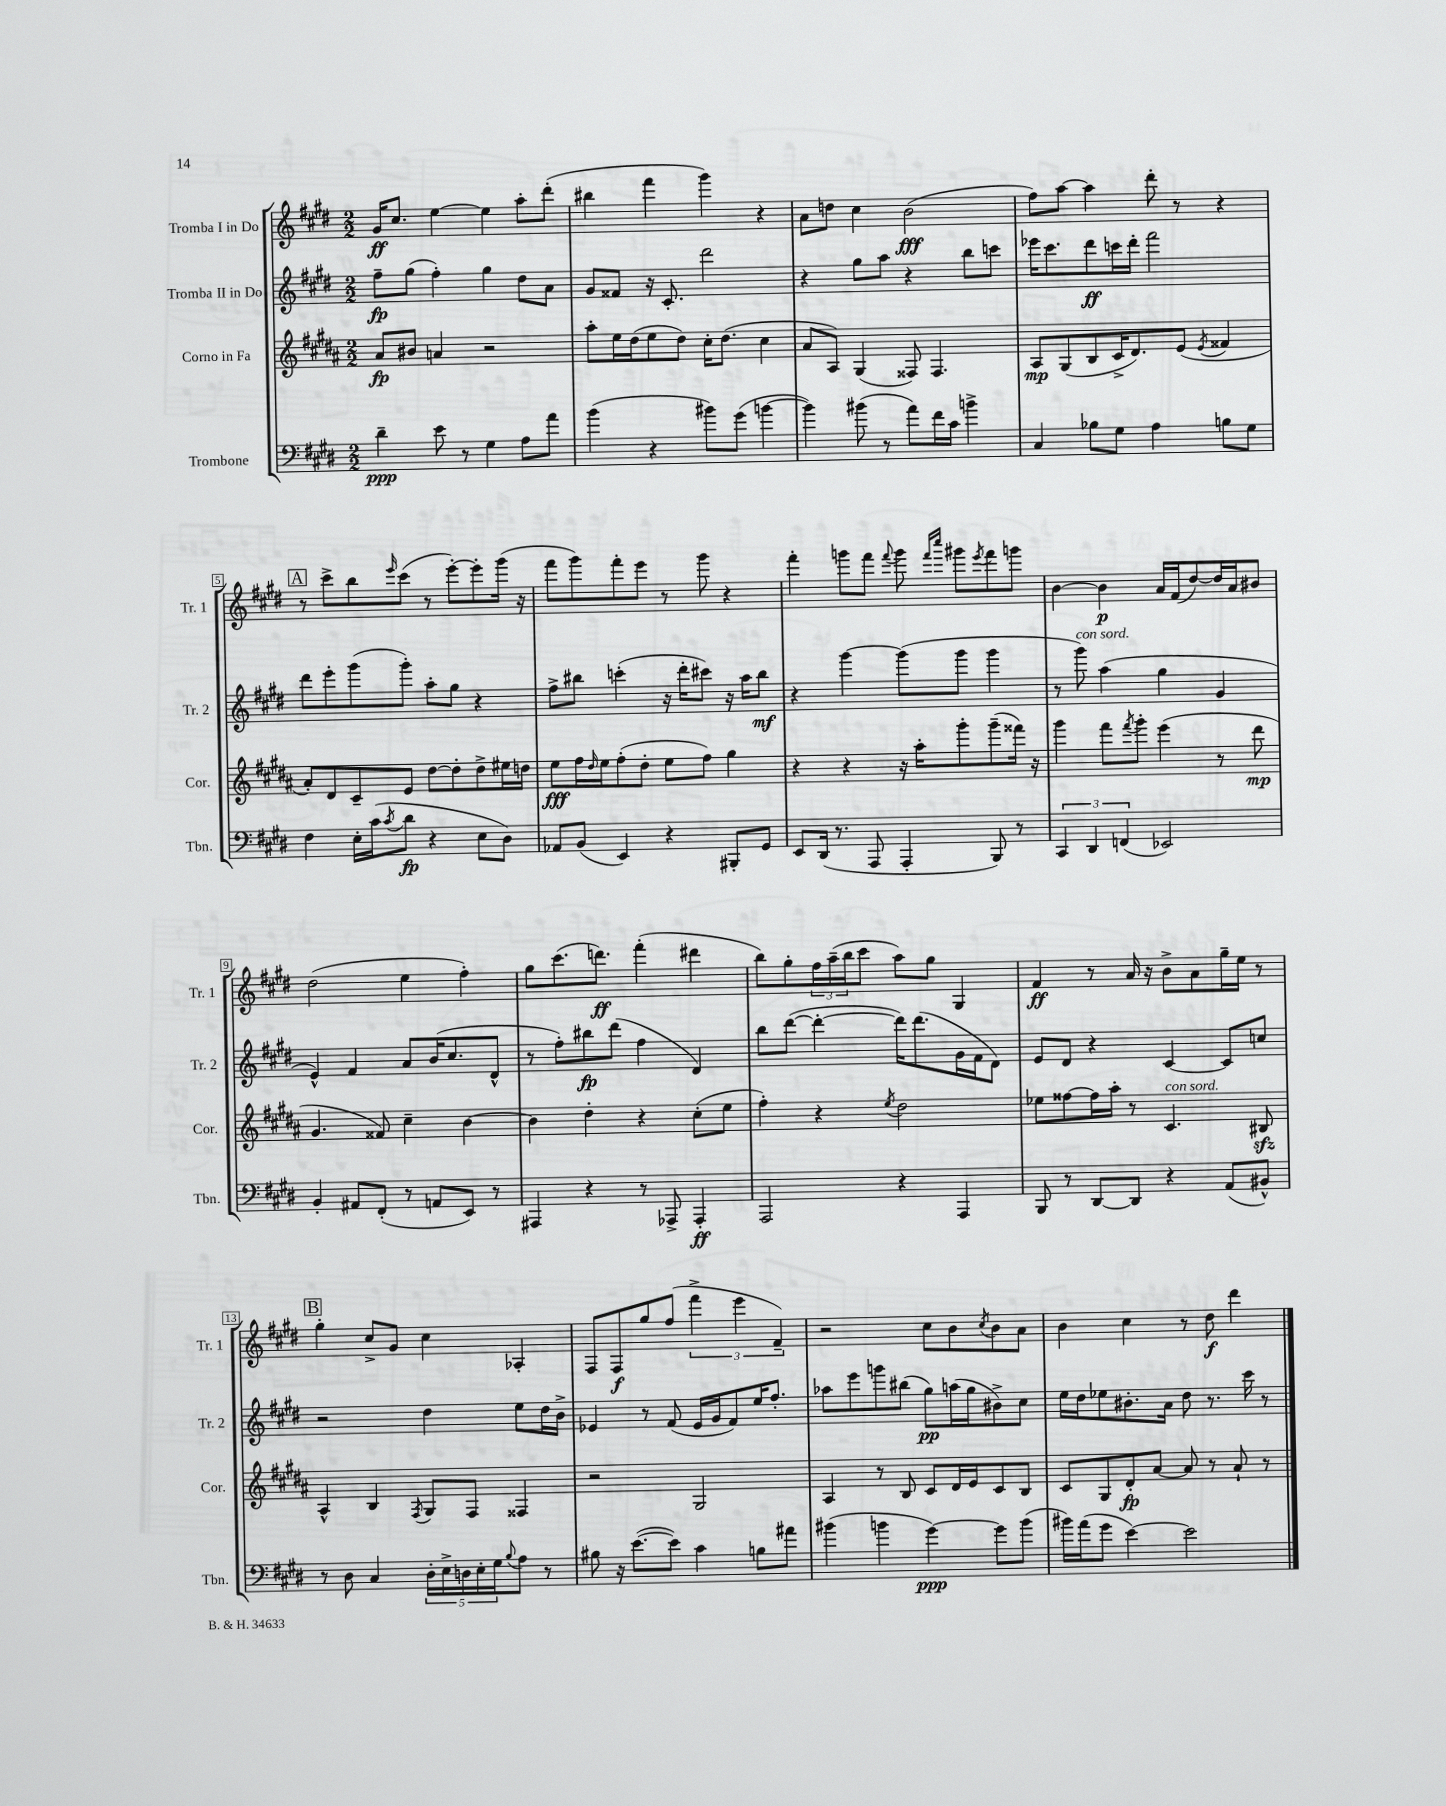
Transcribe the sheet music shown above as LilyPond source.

<<
\new StaffGroup <<
\new Staff = "s0" \with { instrumentName = "Tromba I in Do" shortInstrumentName = "Tr. 1" } {
    \clef treble \key e \major \numericTimeSignature \time 2/2
    gis'16\ff cis''8. e''4~ e''4 a''8-. dis'''8-.( |
    bis''4 fis'''4 gis'''4) r4 |
    a'8 d''8 cis''4 b'2\fff( |
    fis''8) a''8~ a''4 dis'''8-. r8 r4 |
    \mark \markup { \box "A" } r8 cis'''8-> b''8 \grace { e'''16 } cis'''8( r8 e'''8~-.) e'''8-. gis'''16( r16 |
    fis'''8 gis'''8) fis'''8-. e'''8 r8 gis'''8 r4 |
    fis'''4-. g'''8 fis'''8 \appoggiatura { fis'''8 } g'''8 \grace { fis'''16 cis''''16 } gis'''8 \acciaccatura { e'''8 } fis'''8 g'''8 |
    b'4~ b'4\p a'16 fis'16( dis''8~) dis''16 a'16 bis'8 |
    dis''2( e''4 fis''4-.) |
    gis''8 cis'''8.( d'''8.\ff) fis'''4-.( dis'''4 |
    b''8) gis''8-. \tuplet 3/2 { fis''16 a''16--( b''16 } cis'''8 a''8) gis''8 gis4 |
    fis'4\ff r8 a'16 r16 b'8-> a'8 gis''16-- e''16 r8 |
    \mark \markup { \box "B" } gis''4-. cis''8-> gis'8 cis''4 aes4-. |
    fis8 fis8\f gis''8 fis''8( \tuplet 3/2 { fis'''4-> e'''4 fis'4--) } |
    r2 cis''8 b'8 \acciaccatura { cis''8 } b'8 a'8 |
    b'4 cis''4 r8 dis''8\f dis'''4 \bar "|." |
}
\new Staff = "s1" \with { instrumentName = "Tromba II in Do" shortInstrumentName = "Tr. 2" } {
    \clef treble \key e \major \numericTimeSignature \time 2/2
    fis''8--\fp gis''8( fis''4-.) gis''4 dis''8 a'8 |
    gis'8 fisis'8 r16 cis'8.-. dis'''2 |
    r4 gis''8 a''8 r4 b''8 c'''8 |
    ees'''16 cis'''8. dis'''8\ff c'''16 dis'''16-. fis'''2 |
    \mark \markup { \box "A" } dis'''8 e'''8-. gis'''8( gis'''8-.) a''8-. gis''8 r4 |
    fis''8-> bis''8 c'''4-.( r16 dis'''16-. cis'''8) r16 a''16 bis''8\mf |
    r4 gis'''4~ gis'''8( gis'''8 gis'''4 |
    r8 gis'''8^\markup { \italic "con sord." }) a''4( gis''4 gis'4 |
    e'4-^) fis'4 a'8 b'16( cis''8. dis'8-^ |
    r8 fis''8-.) bis''8\fp dis'''8( fis''4 dis'4) |
    b''8 dis'''8~( dis'''4~-. dis'''16) dis'''8.( gis'16 fis'16 dis'8) |
    e'8 dis'8 r4 cis'4~ cis'8 c''8 |
    \mark \markup { \box "B" } r2 dis''4 e''8 dis''16 b'16-> |
    ees'4 r8 fis'8( ees'16 gis'16 fis'8) e''16 fis''8.-. |
    aes''8 e'''8 g'''8 bis''8( gis''8\pp) a''16( gis''16 bis'8->) cis''8 |
    e''16 dis''16 ees''8 bis'8.-. a'16 dis''8 r8. cis'''16 r8 \bar "|." |
}
\new Staff = "s2" \with { instrumentName = "Corno in Fa" shortInstrumentName = "Cor." } {
    \clef treble \key b \major \numericTimeSignature \time 2/2
    ais'8\fp bis'8 a'4 r2 |
    ais''8-. e''16 dis''16( e''8 dis''8) cis''16-. dis''8.( cis''4 |
    ais'8 ais8) gis4( fisis8) fisis4. |
    ais8\mp gis8( b8 cis'16-> dis'8.) e'8( \acciaccatura { e'8 } fisis'4 |
    \mark \markup { \box "A" } ais'8-.) dis'8 cis'8-- e'8 dis''8~ dis''8-. dis''8-> eis''16 d''16 |
    e''8\fff fis''16 \grace { dis''16 } e''16 fis''8-.( dis''8-. e''8 fis''8) gis''4 |
    r4 r4 r16 ais''16-. gis'''8-. gis'''8--( fisis'''16) r16 |
    gis'''4 fis'''8 \acciaccatura { fis'''8 } gis'''8-. e'''4( r8 dis'''8\mp |
    gis'4. fisis'8) cis''4-- b'4~ |
    b'4 dis''4-. r4 cis''8-.( e''8 |
    fis''4-.) r4 \acciaccatura { e''8 } dis''2 |
    ees''8 fisis''8~ fisis''16 ais''16-. r8 cis'4.^\markup { \italic "con sord." } bis8\sfz |
    \mark \markup { \box "B" } ais4-^ b4 \acciaccatura { fis8 } gis8 fis8 fisis4 |
    r2 gis2 |
    ais4 r8 b8 cis'8 dis'16 e'16 cis'8 b8 |
    cis'8 gis8 dis'8-.\fp ais'8~ ais'8 r8 ais'8-! r8 \bar "|." |
}
\new Staff = "s3" \with { instrumentName = "Trombone" shortInstrumentName = "Tbn." } {
    \clef bass \key e \major \numericTimeSignature \time 2/2
    dis'4--\ppp e'8 r8 gis4 a8 a'8 |
    b'4( r4 bis'8) gis'8( b'4~ |
    b'4) bis'8( r8 a'8) fis'16 cis'16 b'4-> |
    cis4 bes8 gis8 a4 b8 gis8 |
    \mark \markup { \box "A" } fis4 e16-. cis'16( \acciaccatura { cis'8 } dis'8\fp r4 e8 dis8) |
    aes,8 b,8( e,4) r4 bis,,8-. gis,8 |
    e,8 dis,16( r8. a,,8 a,,4-. b,,8) r8 |
    \tuplet 3/2 { cis,4 dis,4 f,4( } ees,2) |
    b,4-. ais,8 fis,8-.( r8 a,8 e,8) r8 |
    ais,,4 r4 r8 aes,,8-> aes,,4-.\ff |
    a,,2 r4 a,,4 |
    b,,8 r8 dis,8~ dis,8 r4 a,8( bis,8-^) |
    \mark \markup { \box "B" } r8 dis8 cis4 \tuplet 5/4 { dis16-. e16-> d16 e16-. gis16 } \appoggiatura { b8 } a8 r8 |
    bis8 r16 e'8.~( e'8) cis'4 b8 ais'8 |
    bis'4( b'4 gis'4~\ppp) gis'8 b'8( |
    bis'16) a'16( gis'8 e'4~) e'2 \bar "|." |
}
>>
>>
\layout { \context { \Score \override BarNumber.stencil = #(make-stencil-boxer 0.1 0.3 ly:text-interface::print) } }
